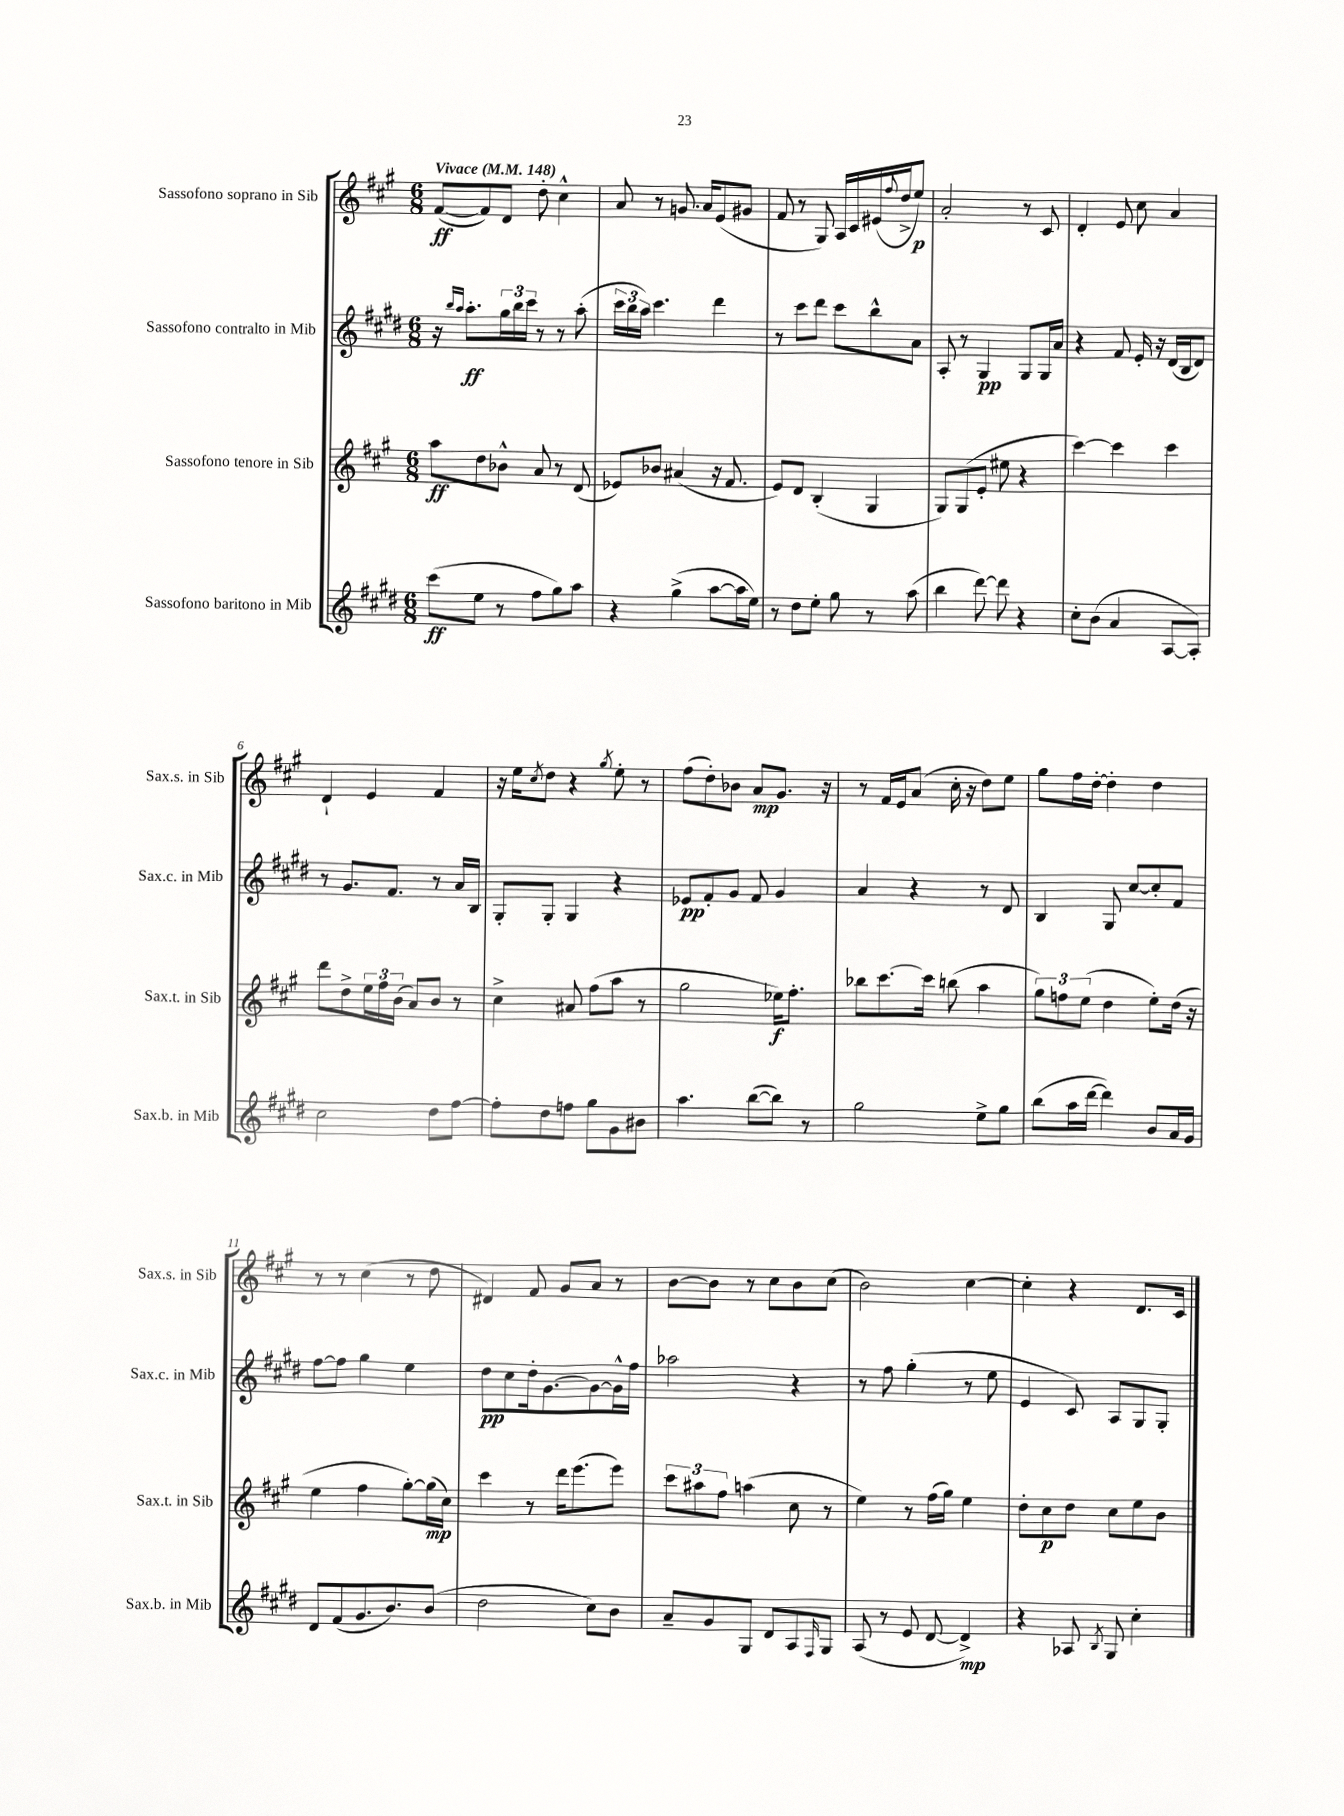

**kern	**dynam	**kern	**dynam	**kern	**dynam	**kern	**dynam
*part4	*part4	*part3	*part3	*part2	*part2	*part1	*part1
*staff4	*staff4	*staff3	*staff3	*staff2	*staff2	*staff1	*staff1
*I"Sassofono baritono in Mib	*	*I"Sassofono tenore in Sib	*	*I"Sassofono contralto in Mib	*	*I"Sassofono soprano in Sib	*
*I'Sax.b. in Mib	*	*I'Sax.t. in Sib	*	*I'Sax.c. in Mib	*	*I'Sax.s. in Sib	*
*clefG2	*	*clefG2	*	*clefG2	*	*clefG2	*
*k[f#c#g#d#]	*	*k[f#c#g#]	*	*k[f#c#g#d#]	*	*k[f#c#g#]	*
*M6/8	*	*M6/8	*	*M6/8	*	*M6/8	*
*MM148	*	*MM148	*	*MM148	*	*MM148	*
=1	=1	=1	=1	=1	=1	=1	=1
!	!	!	!	!	!	!LO:TX:a:B:t=Vivace	!
(8ccc#\L	ff	8aa\L	ff	16r	.	([8f#/L	ff
.	.	.	.	16qqbb/LL	.	.	.
.	.	.	.	16qqaa/JJ	.	.	.
.	.	.	.	8.aa'\L	ff	.	.
8ee\J	.	8dd\	.	.	.	8f#/])	.
8r	.	8b-X^^\J	.	24gg#\L	.	8d/J	.
.	.	.	.	24bb\	.	.	.
.	.	.	.	24ccc#\JJ	.	.	.
8ff#\L	.	8a/	.	8r	.	8dd'\	.
8gg#\)	.	8r	.	8r	.	4cc#^^\	.
8aa\J	.	(8d/	.	(8aa'\	.	.	.
=2	=2	=2	=2	=2	=2	=2	=2
4r	.	8e-X/L)	.	24ccc#\LL	.	8a/	.
.	.	.	.	24bb\	.	.	.
.	.	.	.	24aa\JJ)	.	.	.
.	.	8b-X/J	.	4.ccc#\	.	8r	.
(4gg#^\	.	(4a#X/	.	.	.	8.gn/	.
.	.	.	.	.	.	16a/KL	.
[8aa\L	.	16r	.	4ddd#\	.	(8e/	.
.	.	8.f#/	.	.	.	.	.
16aa\L]	.	.	.	.	.	8g#X/J	.
16ee\JJ)	.	.	.	.	.	.	.
=3	=3	=3	=3	=3	=3	=3	=3
8r	.	8e/L)	.	8r	.	8f#/	.
8dd#\L	.	8d/J	.	8ccc#\L	.	8r	.
8ee'\J	.	(4B'/	.	8ddd#\J	.	8G#/)	.
8gg#\	.	.	.	8ccc#\L	.	16A/LL	.
.	.	.	.	.	.	16c#/	.
8r	.	4G#/	.	8bb^^\	.	(16e#X/	.
.	.	.	.	.	.	8qqff#/	.
.	.	.	.	.	.	16dd^/J	.
(8aa\	.	.	.	8a\J	.	8ee/J)	p
=4	=4	=4	=4	=4	=4	=4	=4
4bb\	.	8G#/L)	.	8A'/	.	2a'/	.
.	.	(8G#/	.	8r	.	.	.
[8ddd#\)	.	8e'/J	.	4G#/	pp	.	.
8ddd#\]	.	8ee#X\	.	.	.	.	.
4r	.	4r	.	8G#/L	.	8r	.
.	.	.	.	16G#/L	.	8c#/	.
.	.	.	.	16a/JJ	.	.	.
=5	=5	=5	=5	=5	=5	=5	=5
8cc#'\L	.	[4ccc#\)	.	4r	.	4d'/	.
(8b\J	.	.	.	.	.	.	.
4a/	.	4ccc#\]	.	8f#/	.	8e/	.
.	.	.	.	16e'/	.	8cc#\	.
.	.	.	.	16r	.	.	.
[8A/L	.	4ccc#\	.	(16d#/LL	.	4a/	.
.	.	.	.	16B/J	.	.	.
8A'/J])	.	.	.	8d#/J)	.	.	.
!!LO:LB:g=z
=6	=6	=6	=6	=6	=6	=6	=6
2cc#\	.	8ddd\L	.	8r	.	4d`/	.
.	.	8dd^\	.	8.g#/L	.	.	.
.	.	24ee\L	.	.	.	4e/	.
.	.	24ff#\	.	.	.	.	.
.	.	.	.	8.f#/J	.	.	.
.	.	(24b\JJ	.	.	.	.	.
.	.	8a/L)	.	.	.	.	.
8dd#\L	.	8b/J	.	8r	.	4f#/	.
[8ff#\J	.	8r	.	16a/LL	.	.	.
.	.	.	.	16B/JJ	.	.	.
=7	=7	=7	=7	=7	=7	=7	=7
8ff#'\L]	.	4cc#^\	.	8G#'/L	.	16r	.
.	.	.	.	.	.	16ee\KL	.
.	.	.	.	.	.	8qcc#/	.
8dd#\	.	.	.	8G#'/J	.	8dd\J	.
8ffn\J	.	8a#X/	.	4G#/	.	4r	.
8gg#\L	.	(8ff#\L	.	.	.	.	.
.	.	.	.	.	.	8qgg#/	.
8g#\	.	8aa\J	.	4r	.	8ee'\	.
8b#X\J	.	8r	.	.	.	8r	.
=8	=8	=8	=8	=8	=8	=8	=8
4.aa\	.	2gg#\	.	8e-X/L	pp	(8ff#\L	.
.	.	.	.	8f#'/	.	8dd'\)	.
.	.	.	.	8g#/J	.	8b-X\J	.
([8bb\L	.	.	.	8f#/	.	8a/L	mp
8bb\J])	.	16ee-X\KL)	f	4g#/	.	8.g#/J	.
.	.	8.ff#'\J	.	.	.	.	.
8r	.	.	.	.	.	.	.
.	.	.	.	.	.	16r	.
=9	=9	=9	=9	=9	=9	=9	=9
2gg#\	.	8bb-X\L	.	4a/	.	8r	.
.	.	[8.ccc#\	.	.	.	16f#/LL	.
.	.	.	.	.	.	16e/J	.
.	.	.	.	4r	.	(8a/J	.
.	.	16ccc#\Jk]	.	.	.	.	.
.	.	(8bbn\	.	.	.	16cc#'\	.
.	.	.	.	.	.	16r	.
8ee^\L	.	4aa\	.	8r	.	8dd\L)	.
8gg#\J	.	.	.	8d#/	.	8ee\J	.
=10	=10	=10	=10	=10	=10	=10	=10
(8bb\L	.	12gg#\L)	.	4B/	.	8gg#\L	.
.	.	12ffn\	.	.	.	.	.
16aa\L	.	.	.	.	.	16ff#\L	.
.	.	(12ee\J	.	.	.	.	.
[16ddd#\JJ	.	.	.	.	.	[16dd'\JJ	.
4ddd#\])	.	4dd\	.	8G#/	.	4dd'\]	.
.	.	.	.	[8cc#/L	.	.	.
8b/L	.	8ee'\L)	.	8cc#'/]	.	4dd\	.
16a/L	.	(16dd\Jk	.	8f#/J	.	.	.
16g#/JJ	.	16r	.	.	.	.	.
!!LO:LB:g=z
=11	=11	=11	=11	=11	=11	=11	=11
8d#/L	.	4ee\	.	[8ff#\L	.	8r	.
(8f#/	.	.	.	8ff#\J]	.	8r	.
8.g#/	.	4ff#\	.	4gg#\	.	(4cc#\	.
8.b/)	.	.	.	.	.	.	.
.	.	[8gg#'\L)	.	4ee\	.	8r	.
(8b/J	.	(16gg#\L]	mp	.	.	8dd\	.
.	.	16cc#\JJ)	.	.	.	.	.
=12	=12	=12	=12	=12	=12	=12	=12
2dd#\	.	4ccc#\	.	8dd#\L	pp	4d#X/)	.
.	.	.	.	8cc#\	.	.	.
.	.	8r	.	16dd#'\k	.	8f#/	.
.	.	.	.	[8.g#\	.	.	.
.	.	16ddd\KL	.	.	.	8g#/L	.
.	.	(8.eee\	.	.	.	.	.
8cc#\L)	.	.	.	8g#\_	.	8a/J	.
8b\J	.	8eee\J)	.	16g#^^\L]	.	8r	.
.	.	.	.	16ff#\JJ	.	.	.
=13	=13	=13	=13	=13	=13	=13	=13
8a~/L	.	12ccc#\L	.	2aa-X\	.	[8b\L	.
.	.	12aa#X\	.	.	.	.	.
8g#/	.	.	.	.	.	8b\J]	.
.	.	12ff#\J	.	.	.	.	.
8G#/J	.	(4aan\	.	.	.	8r	.
8d#/L	.	.	.	.	.	8cc#\L	.
8A/	.	8cc#\	.	4r	.	8b\	.
16qqF#/	.	.	.	.	.	.	.
8G#/J	.	8r	.	.	.	(8cc#\J	.
=14	=14	=14	=14	=14	=14	=14	=14
(8A/	.	4ee\)	.	8r	.	2b\)	.
8r	.	.	.	8ff#\	.	.	.
8e/	.	8r	.	(4gg#'\	.	.	.
[8d#/	.	(16ff#\LL	.	.	.	.	.
.	.	16gg#\JJ)	.	.	.	.	.
4d#^/])	mp	4ee\	.	8r	.	[4cc#\	.
.	.	.	.	8ee\	.	.	.
=15	=15	=15	=15	=15	=15	=15	=15
4r	.	8dd'\L	.	4e/	.	4cc#'\]	.
.	.	8cc#\	p	.	.	.	.
8A-X/	.	8dd\J	.	8c#/)	.	4r	.
8qB/	.	.	.	.	.	.	.
8G#/	.	8cc#\L	.	8A/L	.	.	.
4cc#'\	.	8ee\	.	8G#/	.	8.d/L	.
.	.	8b\J	.	8G#'/J	.	.	.
.	.	.	.	.	.	16c#/Jk	.
==	==	==	==	==	==	==	==
*-	*-	*-	*-	*-	*-	*-	*-
